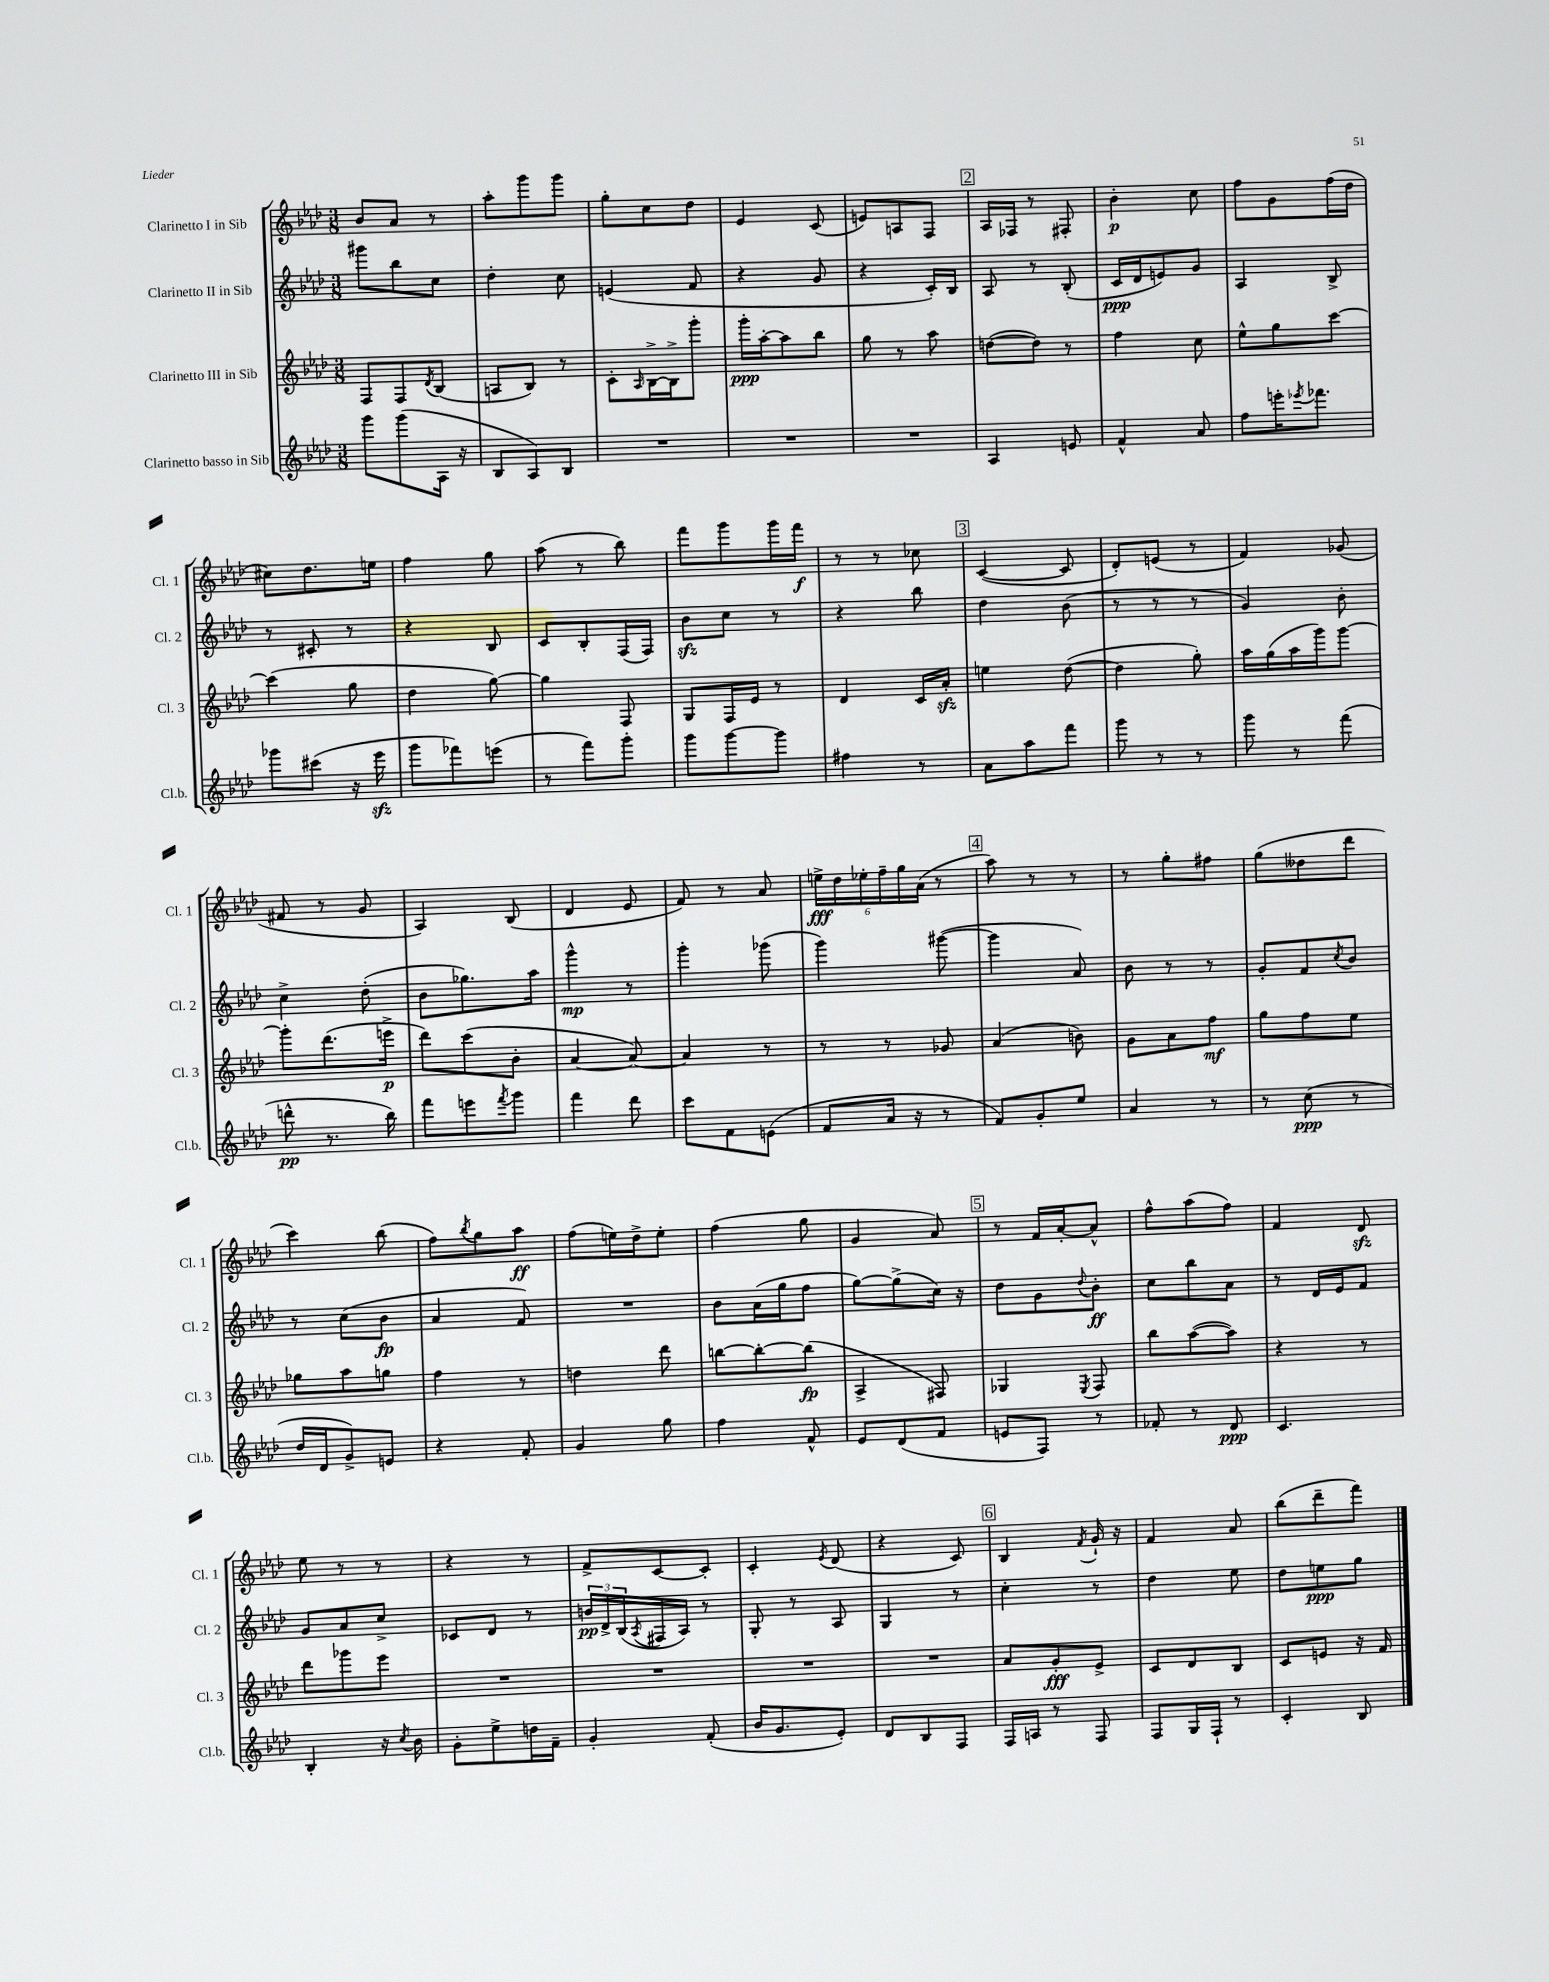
<<
\new StaffGroup <<
\new Staff = "s0" \with { instrumentName = "Clarinetto I in Sib" shortInstrumentName = "Cl. 1" } {
    \clef treble \key aes \major \numericTimeSignature \time 3/8
    bes'8 aes'8 r8 |
    aes''8-. g'''8 g'''8 |
    g''8-. c''8 des''8 |
    ees'4 c'8( |
    e'8) a8 f8 |
    \mark \markup { \box "2" } aes16 fes16 r8 fis8-. |
    bes'4-.\p c''8 |
    f''8 g'8 f''16( des''16 |
    cis''8) des''8. e''16 |
    f''4 g''8 |
    aes''8( r8 bes''8) |
    f'''8 g'''8 g'''16 f'''16\f |
    r8 r8 ces''8 |
    \mark \markup { \box "3" } c'4~( c'8 |
    des'8-.) e'8( r8 |
    f'4) ges'8( |
    fis'8 r8 g'8 |
    aes4) bes8( |
    des'4 ees'8 |
    f'8) r8 aes'8 |
    \tuplet 6/4 { e''16->\fff des''16 ees''16-. f''16-- g''16 aes'16( } r8 |
    \mark \markup { \box "4" } aes''8) r8 r8 |
    r8 g''8-. fis''8 |
    g''8( deses''8 des'''8 |
    c'''4) bes''8( |
    f''8) \acciaccatura { bes''8 } g''8 aes''8\ff |
    f''8( e''16) des''16-> e''8-. |
    f''4( g''8 |
    g'4 aes'8) |
    \mark \markup { \box "5" } r8 f'16 aes'16~-. aes'8-^ |
    f''8-^ aes''8( f''8) |
    f'4 des'8\sfz |
    ees''8 r8 r8 |
    r4 r8 |
    f'8-> c'8~ c'8-. |
    c'4-. \acciaccatura { ees'8 } des'8( |
    r4 c'8) |
    \mark \markup { \box "6" } bes4 \acciaccatura { f'8 } g'16-! r16 |
    f'4 aes'8 |
    bes''8( des'''8-- f'''8) \bar "|." |
}
\new Staff = "s1" \with { instrumentName = "Clarinetto II in Sib" shortInstrumentName = "Cl. 2" } {
    \clef treble \key aes \major \numericTimeSignature \time 3/8
    gis'''8 bes''8 c''8 |
    des''4-. c''8 |
    e'4( f'8 |
    r4 g'8 |
    r4 c'16-.) bes16 |
    \mark \markup { \box "2" } aes8 r8 bes8-.( |
    c'16\ppp des'16 e'8) g'8 |
    aes4 bes8-> |
    r8 cis'8-. r8 |
    r4 bes8 |
    c'8 bes8-. f16( f16) |
    bes'8\sfz c''8 r8 |
    r4 bes''8 |
    \mark \markup { \box "3" } des''4 bes'8( |
    r8 r8 r8 |
    g'4) bes'8-. |
    c''4-> des''8-.( |
    bes'8 ges''8.) aes''16 |
    g'''4-^\mp r8 |
    g'''4-. ges'''8( |
    g'''4) gis'''8~( |
    \mark \markup { \box "4" } gis'''4 aes'8) |
    bes'8 r8 r8 |
    g'8-. f'8 \acciaccatura { c''8 } bes'8 |
    r8 c''8( bes'8\fp |
    aes'4 f'8) |
    R4. |
    bes'8 aes'16( g''16 f''8 |
    g''8~) g''8->( c''16) r16 |
    \mark \markup { \box "5" } des''8 g'8 \appoggiatura { des''8 } bes'8-.\ff |
    c''8 bes''8 aes'8 |
    r8 des'16 ees'16 f'8 |
    g'8 aes'8 c''8-> |
    ces'8 des'8 r8 |
    \tuplet 3/2 { b'16\pp des'16-> bes16( } \acciaccatura { aes8 } fis16 aes16) r8 |
    g8-. r8 aes8 |
    g4 r8 |
    \mark \markup { \box "6" } c''4-. r8 |
    des''4 ees''8 |
    des''8 e''8\ppp g''8 \bar "|." |
}
\new Staff = "s2" \with { instrumentName = "Clarinetto III in Sib" shortInstrumentName = "Cl. 3" } {
    \clef treble \key aes \major \numericTimeSignature \time 3/8
    f8 f8 \acciaccatura { des'8 } bes8( |
    a8 bes8) r8 |
    c'8-. \grace { aes16 } bes16~-> bes16-> g'''8-. |
    g'''16-.\ppp aes''16~-. aes''8 bes''8 |
    g''8 r8 aes''8 |
    \mark \markup { \box "2" } d''8~( d''8) r8 |
    f''4 c''8 |
    ees''8-^ g''8 c'''8~ |
    c'''4( g''8 |
    des''4 g''8~) |
    g''4 f8 |
    g8 f16 ees'16 r8 |
    des'4 c'16 aes'16-.\sfz |
    \mark \markup { \box "3" } e''4 des''8~( |
    des''4 g''8-.) |
    aes''16 g''16( aes''16 g'''16) g'''8~ |
    g'''8-. des'''8.( e'''16->\p |
    des'''8) c'''8( bes'8-. |
    aes'4~ aes'8~) |
    aes'4 r8 |
    r8 r8 ges'8 |
    \mark \markup { \box "4" } aes'4( b'8) |
    g'8 aes'8 f''8\mf |
    g''8 f''8 ees''8 |
    ges''8 aes''8 g''8 |
    f''4 r8 |
    d''4 des'''8 |
    b''8~ b''8~-. b''8\fp( |
    aes4-> fis8) |
    \mark \markup { \box "5" } ges4 \acciaccatura { ees8 } f8 |
    bes''8 aes''8~( aes''8) |
    r4 r8 |
    des'''8 ges'''8 ees'''8 |
    R4. |
    R4. |
    R4. |
    R4. |
    \mark \markup { \box "6" } aes'8 g'8-.\fff ees'8-> |
    c'8 des'8 bes8 |
    c'8 e'8 r16 f'16 \bar "|." |
}
\new Staff = "s3" \with { instrumentName = "Clarinetto basso in Sib" shortInstrumentName = "Cl.b." } {
    \clef treble \key aes \major \numericTimeSignature \time 3/8
    g'''8 g'''8( aes16 r16 |
    bes8 aes8) bes8 |
    R4. |
    R4. |
    R4. |
    \mark \markup { \box "2" } aes4 e'8 |
    f'4-^ aes'8 |
    f''8 e'''16-. \acciaccatura { ees'''8 } fes'''8. |
    ges'''8 cis'''8( r16 ees'''16\sfz |
    g'''8 fes'''8) e'''8( |
    r8 f'''8) g'''8-. |
    g'''8 g'''8~ g'''8 |
    fis''4 r8 |
    \mark \markup { \box "3" } aes'8 aes''8 f'''8 |
    g'''8 r8 r8 |
    g'''8 r8 f'''8( |
    d'''8-^\pp r8. bes''16) |
    f'''8 e'''8 \acciaccatura { f'''8 } g'''8 |
    f'''4 des'''8 |
    c'''8 f'8 e'8( |
    f'8 aes'16 r16 r8 |
    \mark \markup { \box "4" } f'8) g'8-. ees''8 |
    aes'4 r8 |
    r8 c''8\ppp( r8 |
    des''16 des'16 g'8->) e'8 |
    r4 f'8-. |
    g'4 g''8 |
    f''4 f'8-^ |
    ees'8 des'8( f'8 |
    \mark \markup { \box "5" } e'8 f8) r8 |
    fes'8-. r8 des'8\ppp |
    c'4. |
    bes4-. r16 \acciaccatura { c''8 } bes'16 |
    g'8-. ees''8-> d''16 f'16-- |
    g'4-. f'8-.( |
    bes'16 g'8. ees'8-.) |
    des'8 bes8 f8 |
    \mark \markup { \box "6" } f16 a16 r8 f8 |
    f8 g16 f16-! r8 |
    c'4-. bes8 \bar "|." |
}
>>
>>
\layout { \context { \Score \remove "Bar_number_engraver" } }
